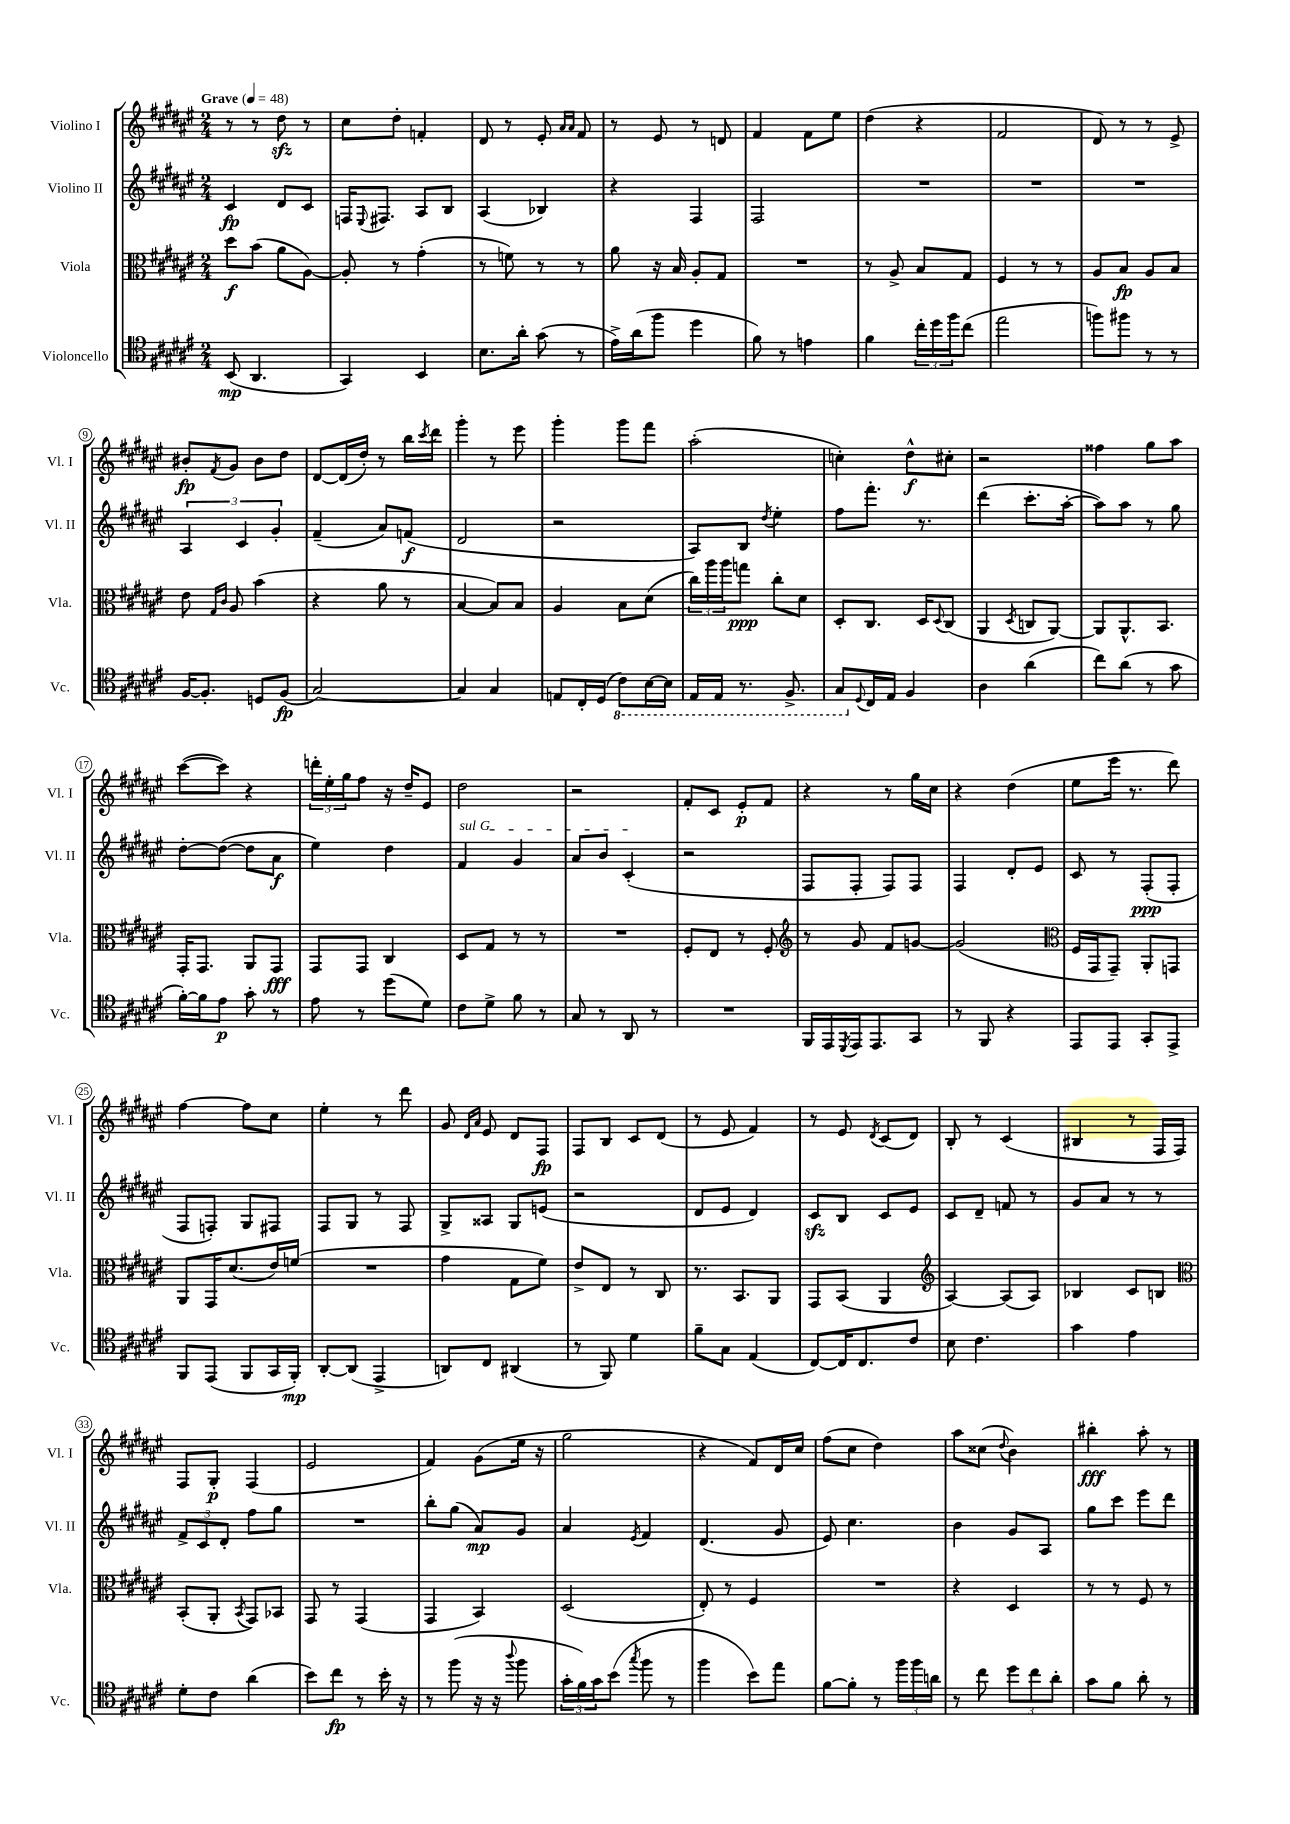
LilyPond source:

<<
\new StaffGroup <<
\new Staff = "s0" \with { instrumentName = "Violino I" shortInstrumentName = "Vl. I" } {
    \clef treble \key fis \major \numericTimeSignature \time 2/4 \tempo "Grave" 4 = 48
    r8 r8 dis''8\sfz r8 |
    cis''8 dis''8-. f'4-. |
    dis'8 r8 eis'8-. \grace { ais'16 ais'16 } fis'8 |
    r8 eis'8 r8 d'8 |
    fis'4 fis'8 eis''8 |
    dis''4( r4 |
    fis'2 |
    dis'8) r8 r8 eis'8-> |
    bis'8-.\fp \acciaccatura { fis'8 } gis'8 bis'8 dis''8 |
    dis'8~ dis'16( dis''16-.) r8 b''16 \acciaccatura { cis'''8 } dis'''16 |
    gis'''4-. r8 eis'''8 |
    gis'''4-. gis'''8 fis'''8 |
    ais''2-.( |
    c''4-.) dis''8-^\f cis''8-. |
    r2 |
    fisis''4 gis''8 ais''8 |
    cis'''8~( cis'''8) r4 |
    \tuplet 3/2 { d'''16-. eis''16-. gis''16 } fis''8 r16 dis''16-- eis'8 |
    dis''2 |
    r2 |
    fis'8-. cis'8 eis'8-.\p fis'8 |
    r4 r8 gis''16 cis''16 |
    r4 dis''4( |
    eis''8 eis'''16 r8. dis'''8) |
    fis''4~ fis''8 cis''8 |
    eis''4-. r8 dis'''8 |
    gis'8 \grace { dis'16 ais'16 } eis'8 dis'8 fis8\fp |
    fis8 b8 cis'8 dis'8( |
    r8 eis'8 fis'4) |
    r8 eis'8 \acciaccatura { dis'8 } cis'8( dis'8) |
    b8-. r8 cis'4( |
    bis4 r8 fis16 fis16) |
    fis8 gis8-.\p fis4( |
    eis'2 |
    fis'4) gis'8( eis''16 r16 |
    gis''2 |
    r4 fis'8) dis'16 cis''16 |
    fis''8( cis''8 dis''4) |
    ais''8 cisis''8( \appoggiatura { dis''8 } b'4) |
    bis''4-.\fff ais''8-. r8 \bar "|." |
}
\new Staff = "s1" \with { instrumentName = "Violino II" shortInstrumentName = "Vl. II" } {
    \clef treble \key fis \major \numericTimeSignature \time 2/4
    cis'4\fp dis'8 cis'8 |
    f16 \appoggiatura { eis8 } fis8. ais8 b8 |
    ais4( bes4) |
    r4 fis4 |
    fis2 |
    R2 |
    R2 |
    R2 |
    \tuplet 3/2 { ais4 cis'4 gis'4-. } |
    fis'4--( ais'8) f'8\f( |
    dis'2 |
    r2 |
    ais8) b8 \acciaccatura { dis''8 } eis''4-. |
    fis''8 fis'''8.-. r8. |
    dis'''4( cis'''8.-. ais''16~-. |
    ais''8) ais''8 r8 gis''8 |
    dis''8~-. dis''8~( dis''8 ais'8\f |
    eis''4) dis''4 |
    \once \override TextSpanner.bound-details.left.text = \markup { \italic "sul G" } fis'4\startTextSpan gis'4 |
    ais'8 b'8 cis'4-.\stopTextSpan( |
    r2 |
    fis8 fis8-. fis8) fis8 |
    fis4 dis'8-. eis'8 |
    cis'8 r8 fis8-.\ppp( fis8-. |
    fis8 f8-.) gis8 fis8 |
    fis8 gis8 r8 fis8 |
    gis8-> aisis8 gis8 e'8( |
    r2 |
    dis'8 eis'8 dis'4) |
    cis'8\sfz b8 cis'8 eis'8 |
    cis'8 dis'8-- f'8 r8 |
    gis'8 ais'8 r8 r8 |
    \tuplet 3/2 { fis'8-> cis'8 dis'8-. } fis''8 gis''8 |
    R2 |
    b''8-. gis''8( ais'8\mp) gis'8 |
    ais'4 \acciaccatura { eis'8 } fis'4 |
    dis'4.( gis'8 |
    eis'8) cis''4. |
    b'4 gis'8 ais8 |
    gis''8 cis'''8 eis'''8 dis'''8 \bar "|." |
}
\new Staff = "s2" \with { instrumentName = "Viola" shortInstrumentName = "Vla." } {
    \clef alto \key fis \major \numericTimeSignature \time 2/4
    dis''8\f b'8( ais'8 ais8~) |
    ais8-. r8 gis'4-.( |
    r8 f'8) r8 r8 |
    ais'8 r16 b16 ais8-. gis8 |
    R2 |
    r8 ais8-> b8 gis8 |
    fis4 r8 r8 |
    ais8 b8\fp ais8 b8 |
    eis'8 \grace { gis16 cis'16 } ais8 b'4( |
    r4 ais'8 r8 |
    b4~ b8) b8 |
    ais4 b8 dis'8( |
    \tuplet 3/2 { cis''16) ais''16 ais''16 } g''8\ppp cis''8-. dis'8 |
    dis8-. cis8. dis16 \appoggiatura { dis8 } cis8( |
    ais,4 \acciaccatura { dis8 } c8 ais,8~) |
    ais,8 ais,8.-^ b,8. |
    gis,16-. gis,8. ais,8 gis,8\fff |
    gis,8 gis,8 cis4 |
    dis8 gis8 r8 r8 |
    R2 |
    fis8-. eis8 r8 fis8-. |
    \clef treble r8 gis'8 fis'8 g'8~ |
    g'2( |
    \clef alto fis16 gis,16 gis,8--) ais,8-. g,8 |
    ais,8 gis,16 dis'8.( eis'16) f'16( |
    R2 |
    gis'4 gis8 fis'8) |
    eis'8-> eis8 r8 cis8 |
    r8. b,8. ais,8 |
    gis,8 b,8( ais,4 |
    \clef treble ais4~) ais8( ais8) |
    bes4 cis'8 b8 |
    \clef alto b,8-.( ais,8-. \acciaccatura { b,8 } gis,8) bes,8 |
    gis,8 r8 gis,4( |
    gis,4 b,4) |
    dis2( |
    eis8-.) r8 fis4 |
    R2 |
    r4 dis4 |
    r8 r8 fis8 r8 \bar "|." |
}
\new Staff = "s3" \with { instrumentName = "Violoncello" shortInstrumentName = "Vc." } {
    \clef tenor \key fis \major \numericTimeSignature \time 2/4
    b,8\mp( ais,4. |
    gis,4) b,4 |
    b8. ais'16-. gis'8( r8 |
    eis'16->) ais'16( fis''8 dis''4 |
    fis'8) r8 e'4 |
    fis'4 \tuplet 3/2 { cis''16-. dis''16 fis''16 } cis''8( |
    eis''2 |
    f''8) fis''8 r8 r8 |
    fis16~ fis8.-. d8 fis8\fp( |
    gis2~) |
    gis4 gis4 |
    e8 cis16-. dis16( \ottava #-1 cis8) b,16~ b,16 |
    eis,16 eis,16 r8. fis,8.-> |
    gis,8 \ottava #0 \appoggiatura { dis8 } cis16 eis16 fis4 |
    ais4 ais'4( |
    cis''8) ais'8( r8 gis'8 |
    fis'16~-.) fis'16 eis'8\p gis'8-. r8 |
    eis'8 r8 dis''8( dis'8) |
    cis'8 dis'8-> fis'8 r8 |
    gis8 r8 ais,8 r8 |
    R2 |
    fis,16 eis,16 \acciaccatura { dis,8 } eis,16 eis,8. gis,8 |
    r8 fis,8 r4 |
    eis,8 eis,8 gis,8-. eis,8-> |
    fis,8 eis,8( fis,8 gis,16 fis,16-.\mp) |
    ais,8~-. ais,8( eis,4-> |
    a,8) cis8 ais,4( |
    r8 fis,8) dis'4 |
    fis'8-- gis8 eis4( |
    cis8~) cis16 cis8. cis'8 |
    b8 cis'4. |
    gis'4 eis'4 |
    dis'8-. cis'8 ais'4( |
    b'8) cis''8\fp r8 b'16-. r16 |
    r8 fis''8( r16 r16 \appoggiatura { ais''8 } fis''8 |
    \tuplet 3/2 { gis'16-. fis'16) gis'16 } b'8( \acciaccatura { gis''8 } fis''8 r8 |
    fis''4 b'8) eis''8 |
    fis'8~ fis'8-. r8 \tuplet 3/2 { fis''16 fis''16 a'16 } |
    r8 cis''8 \tuplet 3/2 { dis''8 cis''8 ais'8-. } |
    gis'8 fis'8 ais'8-. r8 \bar "|." |
}
>>
>>
\layout { \context { \Score \override BarNumber.stencil = #(make-stencil-circler 0.1 0.3 ly:text-interface::print) } }
